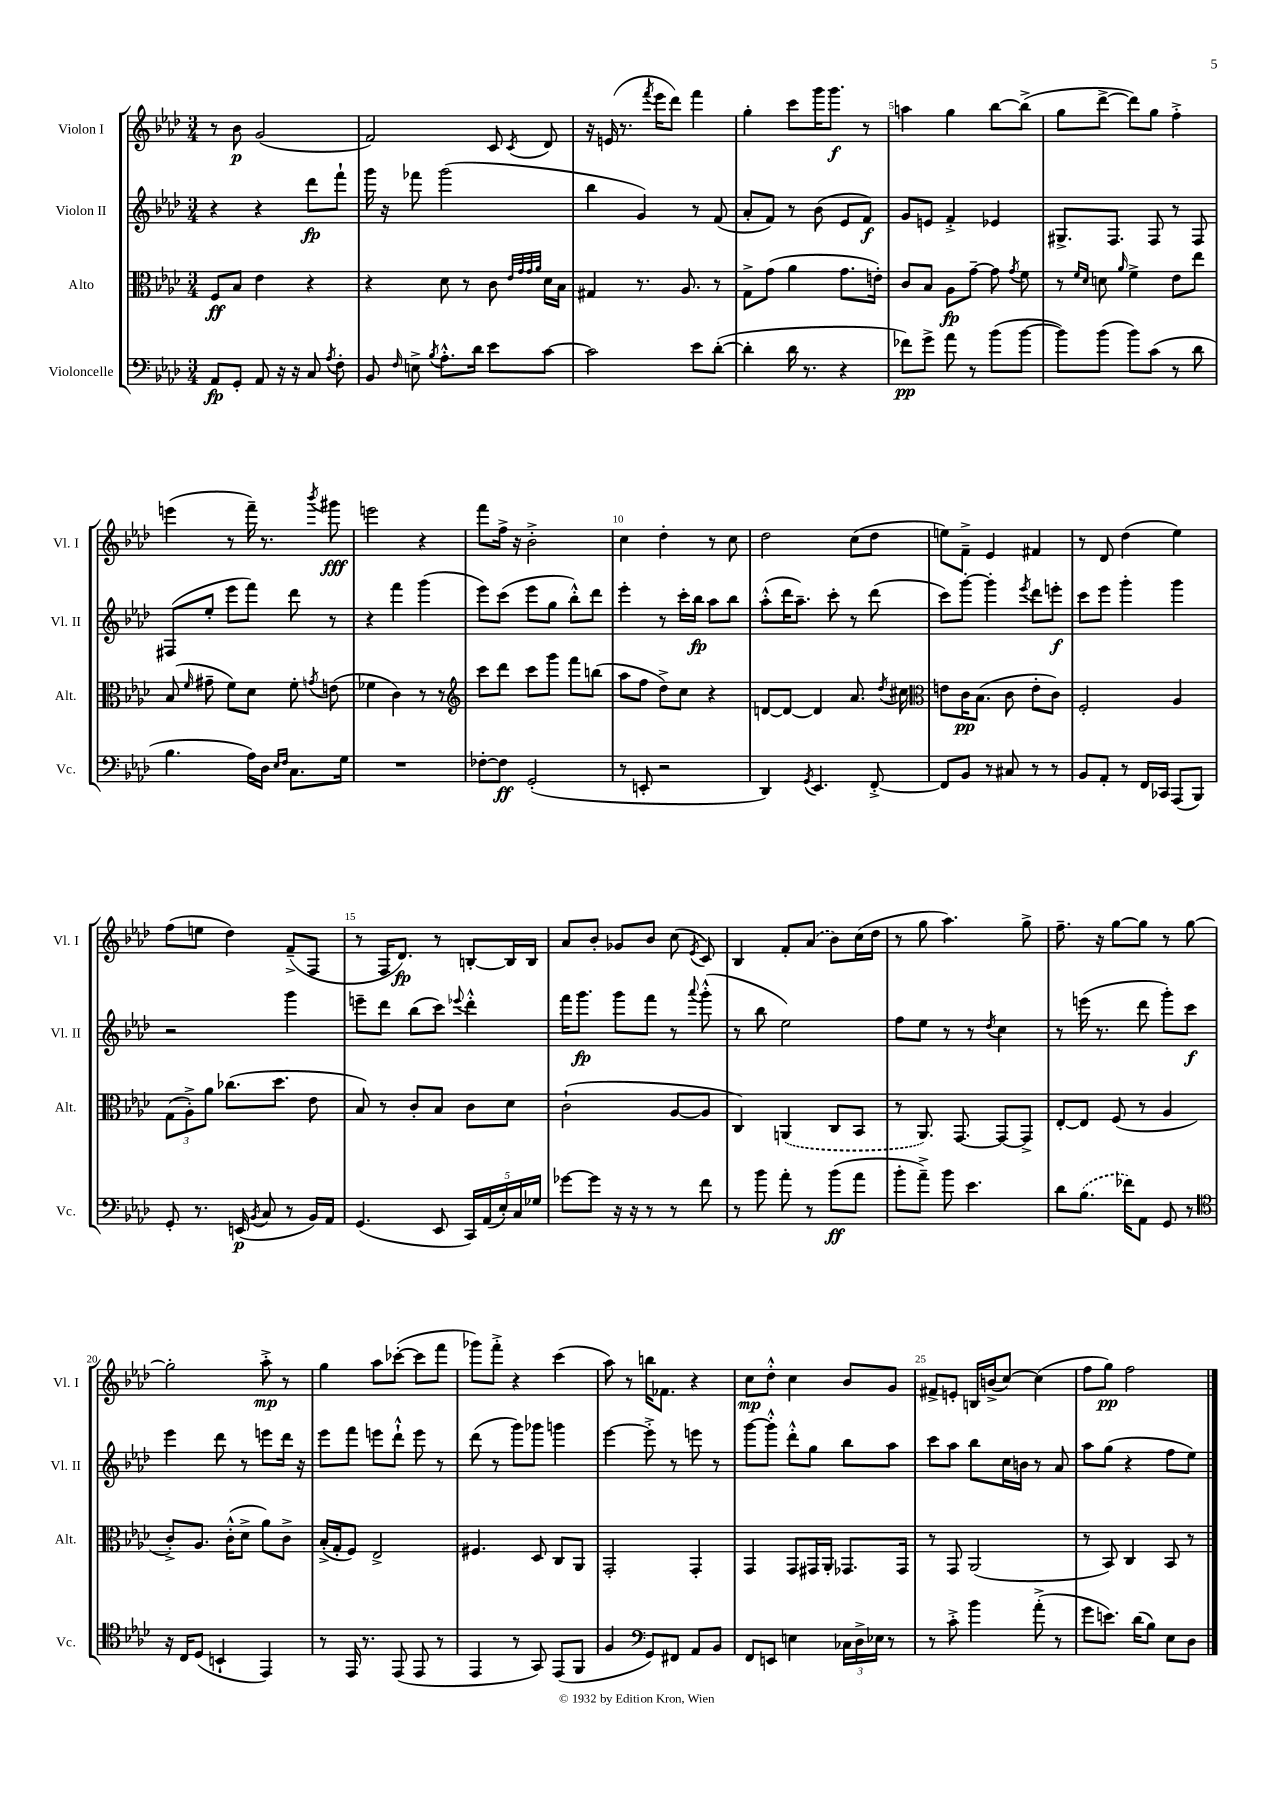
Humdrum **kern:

**kern	**dynam	**kern	**dynam	**kern	**dynam	**kern	**dynam
*part4	*part4	*part3	*part3	*part2	*part2	*part1	*part1
*staff4	*staff4	*staff3	*staff3	*staff2	*staff2	*staff1	*staff1
*I"Violoncelle	*	*I"Alto	*	*I"Violon II	*	*I"Violon I	*
*I'Vc.	*	*I'Alt.	*	*I'Vl. II	*	*I'Vl. I	*
*clefF4	*	*clefC3	*	*clefG2	*	*clefG2	*
*k[b-e-a-d-]	*	*k[b-e-a-d-]	*	*k[b-e-a-d-]	*	*k[b-e-a-d-]	*
*M3/4	*	*M3/4	*	*M3/4	*	*M3/4	*
=1	=1	=1	=1	=1	=1	=1	=1
8AA-/L	fp	8F/L	ff	4r	.	8r	.
8GG'/J	.	8B-/J	.	.	.	8b-\	p
8AA-/	.	4e-\	.	4r	.	(2g/	.
16r	.	.	.	.	.	.	.
16r	.	.	.	.	.	.	.
8C/	.	4r	.	8ddd-\L	fp	.	.
8qA-/	.	.	.	.	.	.	.
8F'\	.	.	.	8fff`\J	.	.	.
=2	=2	=2	=2	=2	=2	=2	=2
8BB-/	.	4r	.	16ggg\	.	2f/)	.
.	.	.	.	16r	.	.	.
16qqF/	.	.	.	.	.	.	.
8En^\	.	.	.	8fff-X\	.	.	.
8qB-/	.	.	.	.	.	.	.
8.A-'^^\L	.	8d-\	.	(2ggg\	.	.	.
.	.	8r	.	.	.	.	.
16d-\Jk	.	.	.	.	.	.	.
8e-\L	.	8c\	.	.	.	8c/	.
.	.	32qqe-/LLL	.	.	.	.	.
.	.	32qqg/	.	.	.	.	.
.	.	32qqg/	.	.	.	.	.
.	.	32qqa-/JJJ	.	.	.	8qc/	.
[8c\J	.	16d-\LL	.	.	.	8d-/	.
.	.	16B-\JJ	.	.	.	.	.
=3	=3	=3	=3	=3	=3	=3	=3
2c\]	.	4G#X/	.	4bb-\	.	16r	.
.	.	.	.	.	.	(16en/	.
.	.	.	.	.	.	8.r	.
.	.	8.r	.	4g/)	.	.	.
.	.	.	.	.	.	8qfff/	.
.	.	.	.	.	.	16eee-\KL	.
.	.	.	.	.	.	8ddd-\J)	.
.	.	8.A-/	.	.	.	.	.
8e-\L	.	.	.	8r	.	4fff\	.
([8d-'\J	.	8r	.	(8f/	.	.	.
=4	=4	=4	=4	=4	=4	=4	=4
4d-'\]	.	8G^\L	.	8a-'/L	.	4gg'\	.
.	.	(8g\J	.	8f/J)	.	.	.
16d-\	.	4a-\	.	8r	.	8ccc\L	.
8.r	.	.	.	.	.	.	.
.	.	.	.	(8b-\	.	16ggg\K	.
.	.	.	.	.	.	8.ggg\J	f
4r	.	8.g\L	.	8e-/L	.	.	.
.	.	.	.	8f/J)	f	8r	.
.	.	16en'\Jk)	.	.	.	.	.
=5	=5	=5	=5	=5	=5	=5	=5
8f-X\L)	pp	8c/L	.	8g/L	.	4aan\	.
8g^\J	.	8B-/J	.	8en/J	.	.	.
8a-\	.	8A-\L	fp	4f'^/	.	4gg\	.
8r	.	[8g~\J	.	.	.	.	.
(8b-\L	.	8g\]	.	4e-X/	.	[8bb-\L	.
.	.	8qg/	.	.	.	.	.
[8b-\J	.	8f\	.	.	.	(8bb-^\J]	.
=6	=6	=6	=6	=6	=6	=6	=6
8b-\L])	.	8r	.	8.G#X^/L	.	8gg\L	.
.	.	16qqf/LL	.	.	.	.	.
.	.	16qqd-/JJ	.	.	.	.	.
(8b-\J	.	8dn\	.	.	.	[8ddd-^\J	.
.	.	.	.	8.F/J	.	.	.
.	.	16qqa-/	.	.	.	.	.
8b-\L)	.	4f^\	.	.	.	8ddd-\L])	.
(8c\J	.	.	.	8F/	.	8gg\J	.
8r	.	8e-\L	.	8r	.	4ff'^\	.
8d-\	.	8ee-\J	.	8F/	.	.	.
!!LO:LB:g=z
=7	=7	=7	=7	=7	=7	=7	=7
4.B-\	.	(8B-/	.	(8F#X/L	.	(4eeen\	.
.	.	16qqf/	.	.	.	.	.
.	.	8g#X~\	.	8ee-'/J	.	.	.
.	.	8f\L)	.	8eee-\L	.	8r	.
16A-\LL)	.	8d-\J	.	8fff\J)	.	16fff~\)	.
16D-\JJ	.	.	.	.	.	8.r	.
16qqE-/LL	.	.	.	.	.	.	.
16qqF/JJ	.	.	.	.	.	.	.
8.C\L	.	8f'\	.	8ddd-\	.	.	.
.	.	8qgn/	.	.	.	8qbbb-/	.
.	.	(8en\	.	8r	.	8ggg#X\	fff
16G\Jk	.	.	.	.	.	.	.
=8	=8	=8	=8	=8	=8	=8	=8
2.r	.	4f-X\	.	4r	.	2eeen\	.
.	.	4c\)	.	4fff\	.	.	.
.	.	8r	.	(4ggg\	.	4r	.
.	.	8r	.	.	.	.	.
=9	=9	=9	=9	=9	=9	=9	=9
*	*	*clefG2	*	*	*	*	*
[8F-X'\L	.	8ccc\L	.	8eee-\L)	.	8fff\L	.
8F-\J]	ff	8ddd-\J	.	(8ccc\J	.	16ff^\Jk	.
.	.	.	.	.	.	16r	.
(2GG'/	.	8ccc\L	.	8eee-\L	.	2b-'^\	.
.	.	8ggg\J	.	8gg\J	.	.	.
.	.	8fff\L	.	8bb-'^^\L)	.	.	.
.	.	(8bbn\J	.	8ddd-\J	.	.	.
=10	=10	=10	=10	=10	=10	=10	=10
8r	.	8aa-\L	.	4eee-'\	.	4cc\	.
8EEn'/	.	8ff\J	.	.	.	.	.
2r	.	8dd-^\L)	.	8r	.	4dd-'\	.
.	.	8cc\J	.	16ccc'\LL	.	.	.
.	.	.	.	16bb-\JJ	fp	.	.
.	.	4r	.	8aa-\L	.	8r	.
.	.	.	.	8bb-\J	.	8cc\	.
=11	=11	=11	=11	=11	=11	=11	=11
4DD-/)	.	[8dn/L	.	(8aa-'^^\L	.	2dd-\	.
.	.	8d/J_	.	16ddd-\K	.	.	.
.	.	.	.	8.aa-~\J)	.	.	.
8qGG/	.	.	.	.	.	.	.
4.EE-/	.	4d/]	.	.	.	.	.
.	.	.	.	8ccc'\	.	.	.
.	.	8.a-/	.	8r	.	(8cc\L	.
[8FF'^/	.	.	.	(8ddd-\	.	8dd-\J	.
.	.	8qdd-/	.	.	.	.	.
.	.	16cc#X\	.	.	.	.	.
=12	=12	=12	=12	=12	=12	=12	=12
*	*	*clefC3	*	*	*	*	*
8FF/L]	.	8en\L	.	8ccc\L)	.	8een\L)	.
8BB-/J	.	16c\K	pp	[8ggg'\J	.	8f~^\J	.
.	.	(8.B-\J	.	.	.	.	.
8r	.	.	.	4ggg'\]	.	4e-/	.
8C#X/	.	8c\	.	.	.	.	.
.	.	.	.	8qeee-/	.	.	.
8r	.	8e'\L	.	8ddd-\L	.	4f#X/	.
8r	.	8c\J)	.	8eeen'\J	f	.	.
=13	=13	=13	=13	=13	=13	=13	=13
8BB-/L	.	2F'/	.	8ccc\L	.	8r	.
8AA-'/J	.	.	.	8eee-\J	.	8d-/	.
8r	.	.	.	4ggg'\	.	(4dd-\	.
16FF/LL	.	.	.	.	.	.	.
16CC-X/JJ	.	.	.	.	.	.	.
(8AAA-/L	.	4A-/	.	4ggg\	.	4ee-\)	.
8BBB-/J)	.	.	.	.	.	.	.
!!LO:LB:g=z
=14	=14	=14	=14	=14	=14	=14	=14
8GG'/	.	(12G\L	.	2r	.	(8ff\L	.
.	.	12A-'^\)	.	.	.	.	.
8.r	.	.	.	.	.	8een\J	.
.	.	12a-\J	.	.	.	.	.
.	.	(8.cc-X\L	.	.	.	4dd-\)	.
(16EEn/	p	.	.	.	.	.	.
8qBB-/	.	.	.	.	.	.	.
8C/	.	.	.	.	.	.	.
.	.	8.dd-\J	.	.	.	.	.
8r	.	.	.	4ggg\	.	(8f~^/L	.
16BB-/LL)	.	8e-\	.	.	.	8F/J	.
16AA-/JJ	.	.	.	.	.	.	.
=15	=15	=15	=15	=15	=15	=15	=15
(4.GG/	.	8B-/)	.	8eeen~\L	.	8r	.
.	.	8r	.	8ddd-\J	.	16F/KL	.
.	.	.	.	.	.	8.d-/J)	fp
.	.	8c'/L	.	(8bb-\L	.	.	.
8EE-/	.	8B-/J	.	8ccc\J)	.	8r	.
.	.	.	.	8qqeee-X/	.	.	.
20CC/LL)	.	8c\L	.	4ddd-'^^\	.	[8Bn'/L	.
(20AA-/	.	.	.	.	.	.	.
20E-'/)	.	.	.	.	.	.	.
.	.	8d-\J	.	.	.	16B/L]	.
20C/	.	.	.	.	.	.	.
.	.	.	.	.	.	16B/JJ	.
20G-X/JJ	.	.	.	.	.	.	.
=16	=16	=16	=16	=16	=16	=16	=16
[8g-X\L	.	(2c`\	.	16fff\KL	.	8a-/L	.
.	.	.	.	8.ggg\J	fp	.	.
8g-\J]	.	.	.	.	.	8b-'/J	.
16r	.	.	.	8ggg\L	.	8g-X/L	.
16r	.	.	.	.	.	.	.
8r	.	.	.	8fff\J	.	8b-/J	.
8r	.	[8A-/L	.	8r	.	(8cc\	.
.	.	.	.	8qqaaa-/	.	8qe-/	.
8f\	.	8A-/J]	.	(8ggg'^^\	.	8c/)	.
=17	=17	=17	=17	=17	=17	=17	=17
8r	.	4C/)	.	8r	.	4B-/	.
8b-\	.	.	.	8bb-\	.	.	.
8a-'\	.	(4AAn/	.	2ee-\)	.	8f'/L	.
8r	.	.	.	.	.	(8a-/J	.
(8b-\L	ff	8C/L	.	.	.	8b-\L)	.
8a-\J	.	8BB-/J	.	.	.	(16cc\L	.
.	.	.	.	.	.	16dd-\JJ	.
=18	=18	=18	=18	=18	=18	=18	=18
8b-'\L	.	8r	.	8ff\L	.	8r	.
8a-~^\J)	.	8.AA-/)	.	8ee-\J	.	8gg\	.
8b-\	.	.	.	8r	.	4.aa-\)	.
.	.	[8.GG/	.	.	.	.	.
4.e-\	.	.	.	8r	.	.	.
.	.	.	.	8qdd-/	.	.	.
.	.	8GG/L_	.	4cc\	.	.	.
.	.	8GG^/J]	.	.	.	8gg^\	.
=19	=19	=19	=19	=19	=19	=19	=19
8d-\L	.	[8E-'/L	.	8r	.	8.ff~\	.
(8.B-\J	.	8E-/J]	.	(16eeen\	.	.	.
.	.	.	.	8.r	.	16r	.
.	.	(8F/	.	.	.	[8gg\L	.
16f-X\KL)	.	.	.	.	.	.	.
8AA-\J	.	8r	.	8ddd-\	.	8gg\J]	.
8GG/	.	4A-/	.	8ggg'\L)	.	8r	.
8r	.	.	.	8ccc\J	f	[8gg\	.
!!LO:LB:g=z
=20	=20	=20	=20	=20	=20	=20	=20
*clefC4	*	*	*	*	*	*	*
16r	.	8c'^/L)	.	4eee-\	.	2gg'\]	.
16C/KL	.	.	.	.	.	.	.
(8D-/J	.	8.A-/J	.	.	.	.	.
4BBn`/	.	.	.	8ddd-\	.	.	.
.	.	(16c'^^\KL	.	.	.	.	.
.	.	8d-^\J	.	8r	.	.	.
4EE-/)	.	8a-\L)	.	8eeen\L	.	8aa-'^\	mp
.	.	8c^\J	.	16ddd-\Jk	.	8r	.
.	.	.	.	16r	.	.	.
=21	=21	=21	=21	=21	=21	=21	=21
8r	.	(16B-'^/LL	.	8eee-\L	.	4gg\	.
.	.	16G'/J	.	.	.	.	.
16EE-/	.	8F/J)	.	8fff\J	.	.	.
8.r	.	.	.	.	.	.	.
.	.	2E-^/	.	8eeen\L	.	8aa-\L	.
(8EE-/	.	.	.	8ddd-`^^\J	.	([8ccc-X'\J	.
8EE-/	.	.	.	8eee\	.	8ccc-\L]	.
8r	.	.	.	8r	.	8fff\J	.
=22	=22	=22	=22	=22	=22	=22	=22
4EE-/	.	4.F#X/	.	(8ddd-\	.	8ggg-X\L)	.
.	.	.	.	8r	.	8fff'^\J	.
8r	.	.	.	8ggg\L)	.	4r	.
8GG/)	.	8D-/	.	8ggg-X\J	.	.	.
(8EE-/L	.	8C/L	.	4gggn\	.	(4ccc\	.
8FF/J	.	8AA-/J	.	.	.	.	.
=23	=23	=23	=23	=23	=23	=23	=23
4F/	.	2GG'/	.	[4eee-\	.	8aa-\)	.
.	.	.	.	.	.	8r	.
*clefF4	*	*	*	*	*	*	*
8GG/L)	.	.	.	8eee-'^\]	.	16bbn\KL	.
.	.	.	.	.	.	8.f-X\J	.
8FF#X/J	.	.	.	8r	.	.	.
8AA-/L	.	4GG'/	.	8eeen\	.	4r	.
8BB-/J	.	.	.	8r	.	.	.
=24	=24	=24	=24	=24	=24	=24	=24
8FF/L	.	4GG/	.	[8ggg\L	.	8cc\L	mp
8EEn/J	.	.	.	8ggg'^^\J]	.	8dd-'^^\J	.
4En\	.	8GG/L	.	8ddd-'^^\L	.	4cc\	.
.	.	16GG#X/L	.	8gg\J	.	.	.
.	.	16AA-'/JJ	.	.	.	.	.
24C-X\LL	.	8.GG-X/L	.	8bb-\L	.	8b-/L	.
24D-^\	.	.	.	.	.	.	.
24E-X\JJ	.	.	.	.	.	.	.
8r	.	.	.	8aa-\J	.	8g/J	.
.	.	16GG-/Jk	.	.	.	.	.
=25	=25	=25	=25	=25	=25	=25	=25
8r	.	8r	.	8ccc\L	.	8f#X^/L	.
8c'^\	.	8GG/	.	8aa-\J	.	8en'/J	.
4b-\	.	(2AA-/	.	8bb-\L	.	16Bn/LL	.
.	.	.	.	.	.	(16bn^/J	.
.	.	.	.	16cc\L	.	[8cc/J)	.
.	.	.	.	16bn\JJ	.	.	.
(8a-'^\	.	.	.	8r	.	(4cc\]	.
8r	.	.	.	8a-/	.	.	.
=26	=26	=26	=26	=26	=26	=26	=26
8g\L	.	8r	.	8aa-\L	.	8ff\L	.
8.en\J)	.	8BB-/)	.	(8gg\J	.	8gg\J)	pp
.	.	4C/	.	4r	.	2ff\	.
(16d-\KL	.	.	.	.	.	.	.
8B-\J)	.	.	.	.	.	.	.
8E-\L	.	8BB-/	.	8ff\L	.	.	.
8D-\J	.	8r	.	8ee-\J)	.	.	.
==	==	==	==	==	==	==	==
*-	*-	*-	*-	*-	*-	*-	*-
